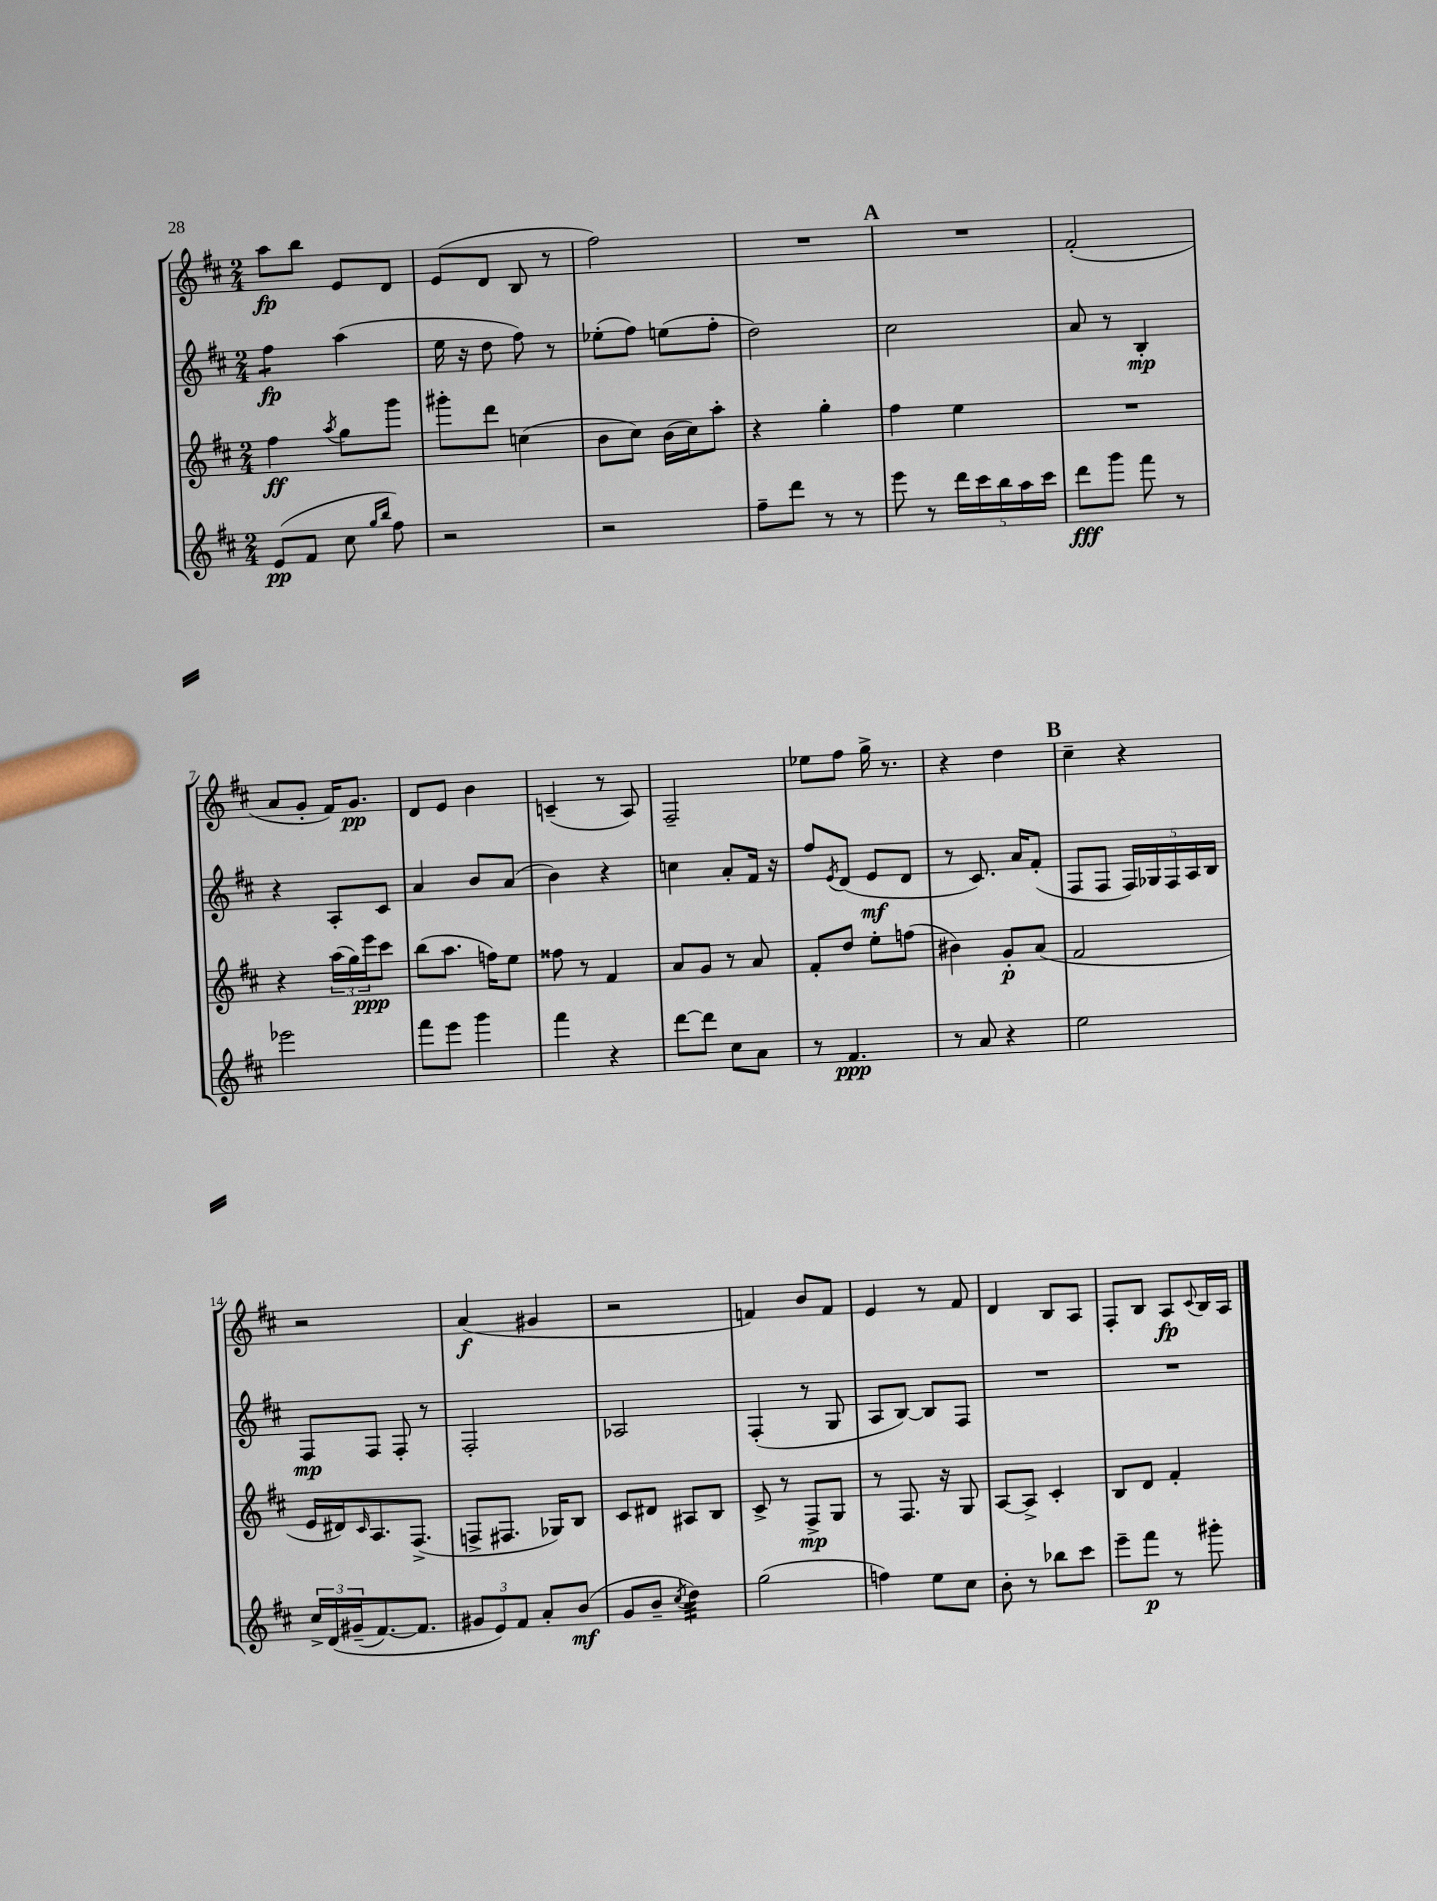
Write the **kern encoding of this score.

**kern	**kern	**kern	**kern
*staff4	*staff3	*staff2	*staff1
*clefG2	*clefG2	*clefG2	*clefG2
*k[f#c#]	*k[f#c#]	*k[f#c#]	*k[f#c#]
*M2/4	*M2/4	*M2/4	*M2/4
(8e	4ff#	4ff#	8aa
8f#	.	.	8bb
.	8qaa	.	.
8cc#	8gg	(4aa	8e
16qqgg	.	.	.
16qqbb	.	.	.
8ff#)	8ggg	.	8d
=	=	=	=
2r	8ggg#'	16ee	(8e
.	.	16r	.
.	8ddd	8dd	8d
.	(4cc	8ff#)	8B
.	.	8r	8r
=	=	=	=
2r	8b	(8ee-'	2ff#)
.	8cc#)	8ff#)	.
.	(16b	(8ee	.
.	16cc#)	.	.
.	8aa'	8ff#'	.
=	=	=	=
8ff#~	4r	2dd)	2r
8ddd	.	.	.
8r	4gg'	.	.
8r	.	.	.
=	=	=	=
8eee	4ff#	2cc#	2r
8r	.	.	.
20ddd	4ee	.	.
20ccc#	.	.	.
20bb	.	.	.
20aa	.	.	.
20ccc#	.	.	.
=	=	=	=
8ddd	2r	8a	(2f#'
8ggg	.	8r	.
8fff#	.	4B'	.
8r	.	.	.
=	=	=	=
2eee-	4r	4r	8a
.	.	.	8g'
.	(24aa	8A'	16f#)
.	24gg)	.	.
.	.	.	8.g
.	24eee	.	.
.	8ccc#	8c#	.
=	=	=	=
8fff#	(8bb	4a	8d
8eee	8.aa	.	8e
4ggg	.	8b	4b
.	16ff)	.	.
.	8ee	(8a	.
=	=	=	=
4fff#	8ff##	4b)	(4c~
.	8r	.	.
4r	4f#	4r	8r
.	.	.	8A)
=	=	=	=
[8ddd	8a	4cc	2F#~
8ddd]	8g	.	.
8cc#	8r	8a'	.
8a	8a	16f#	.
.	.	16r	.
=	=	=	=
8r	8f#'	8ff#	8ee-
.	.	8qe	.
4.f#	8dd	(8d	8ff#
.	8ee'	8e	16gg^
.	.	.	8.r
.	(8ff	8d	.
=	=	=	=
8r	4b#)	8r	4r
8a	.	8.c#)	.
4r	8g'	.	4dd
.	.	16a	.
.	(8a	(8f#'	.
=	=	=	=
2ee	2f#	8F#	4cc#~
.	.	8F#	.
.	.	20F#)	4r
.	.	20G-	.
.	.	20F#	.
.	.	20A	.
.	.	20B	.
=	=	=	=
24cc#^	16e	8F#	2r
&(24d	.	.	.
.	16d#)	.	.
(24g#~	.	.	.
.	16qqc#	.	.
[8.f#)	8.A	8F#	.
.	.	8F#'	.
8.f#]	(8.F#^	.	.
.	.	8r	.
=	=	=	=
12g#	8F^	2F#'	(4a
12e&)	.	.	.
.	8.F#	.	.
12f#	.	.	.
8a'	.	.	4g#
.	16G-)	.	.
(8b	8B	.	.
=	=	=	=
8g	8c#	2A-	2r
8b~	8d#	.	.
8qcc#	.	.	.
4dd)	8A#	.	.
.	8B	.	.
=	=	=	=
(2gg	8c#^	(4F#'	4f)
.	8r	.	.
.	8F#^	8r	8b
.	8G	8G	8f
=	=	=	=
4ff)	8r	8A	4e
.	8.F#	[8B)	.
8ee	.	8B]	8r
.	16r	.	.
8cc#	8G	8F#	8f#
=	=	=	=
8b'	[8A	2r	4d
8r	8A^]	.	.
8bb-	4c#'	.	8B
8ccc#	.	.	8A
=	=	=	=
8eee~	8B	2r	8F#'
8fff#	8d	.	8B
8r	4f#'	.	8A
.	.	.	8qqc#
8ggg#'	.	.	16B
.	.	.	16A
==	==	==	==
*-	*-	*-	*-
